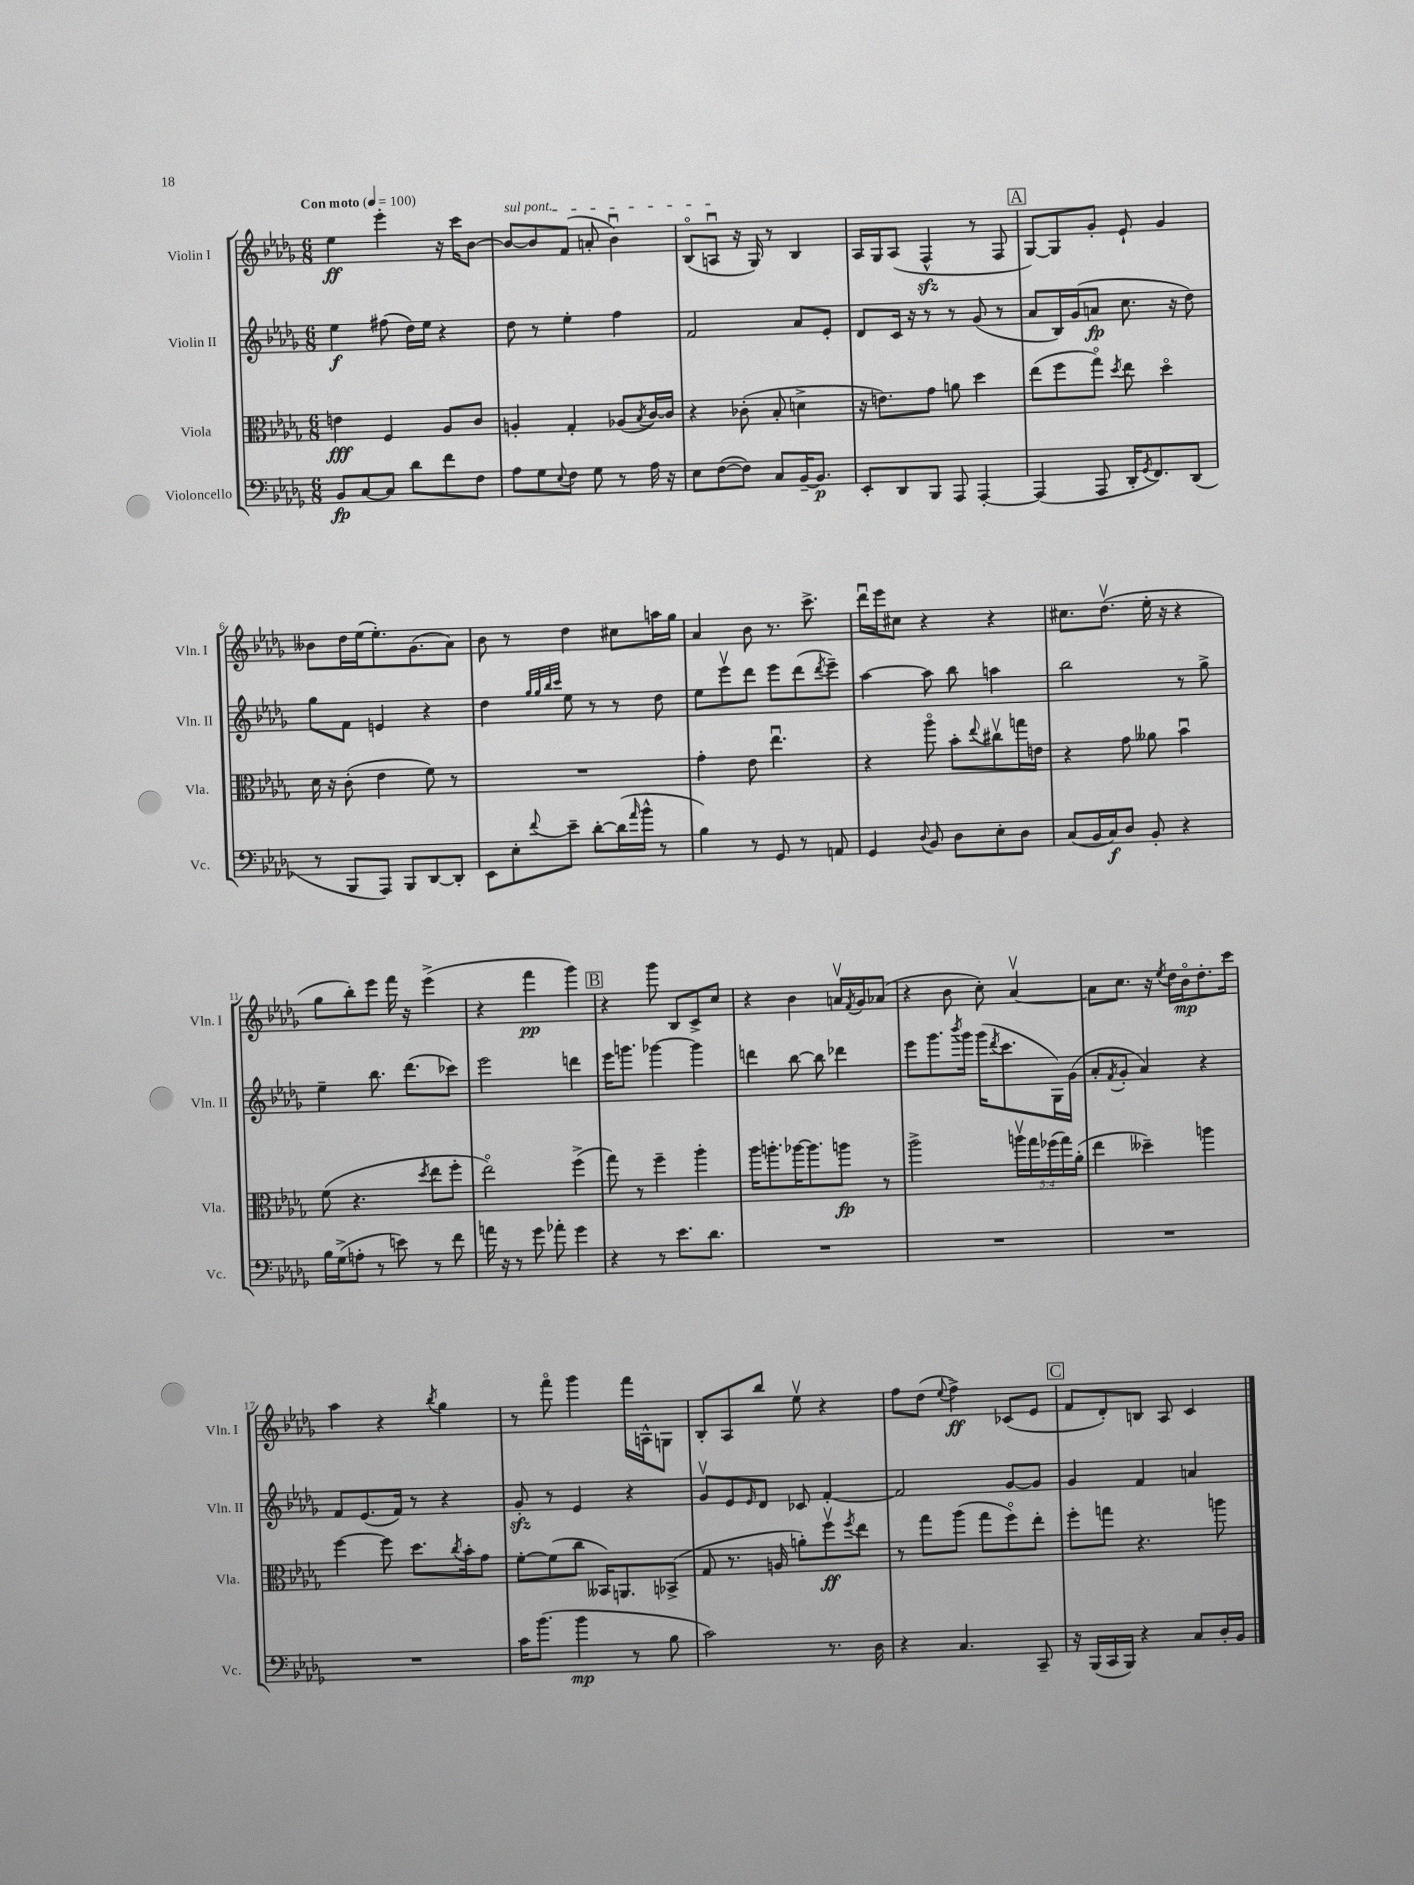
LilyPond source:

<<
\new StaffGroup <<
\new Staff = "s0" \with { instrumentName = "Violin I" shortInstrumentName = "Vln. I" } {
    \clef treble \key des \major \numericTimeSignature \time 6/8 \tempo "Con moto" 4 = 100
    ees''4\ff ees'''4-. r16 c'''16 bes'8~ |
    \once \override TextSpanner.bound-details.left.text = \markup { \italic "sul pont." } bes'8~\startTextSpan bes'8 f'8( a'8-. bes'4\downbow) |
    bes8\flageolet( a8\downbow\stopTextSpan r16 ges16) r8 bes4 |
    aes16 ges16 aes8( f4-^\sfz r8 f8 |
    \mark \markup { \box "A" } ges8~) ges8 ges'8-. ees'8-! ges'4 |
    beses'8 des''16 ees''16( ees''8.-.) ges'8.( aes'8) |
    bes'8 r8 des''4 cis''8 a''16 ges''16 |
    aes'4 bes'8 r8. c'''8.-> |
    des'''16\downbow ees'''16 cis''8 r4 r4 |
    cis''8. des''8.\upbow( ees''16-. r16 r4 |
    ges''8 bes''8-.) ees'''8 f'''16 r16 ees'''4->( |
    r4 f'''4\pp ges'''4) |
    \mark \markup { \box "B" } r4 ges'''8 bes8 c'8-> c''8 |
    r4 bes'4 a'16\upbow \acciaccatura { f'8 } ges'16 aes'8( |
    r4 bes'8 c''8-.) aes'4~\upbow |
    aes'8 c''8. r16 \acciaccatura { ees''8 } des''16 bes'16\flageolet\mp des''8.-. c'''16 |
    aes''4 r4 \acciaccatura { bes''8 } ges''4 |
    r8 f'''8\flageolet ges'''4 f'''16 a16-^ g8 |
    bes8-. aes8 bes''8 ees''8\upbow r4 |
    f''8 des''8( \appoggiatura { ees''8 } f''4->\ff) ces'8( ees'8 |
    \mark \markup { \box "C" } f'8 des'8-.) b8 aes8 c'4 \bar "|." |
}
\new Staff = "s1" \with { instrumentName = "Violin II" shortInstrumentName = "Vln. II" } {
    \clef treble \key des \major \numericTimeSignature \time 6/8
    ees''4\f fis''8( des''16) ees''16 r4 |
    des''8 r8 ees''4-. f''4 |
    f'2 aes'8 ees'8-. |
    des'8 c'16 r16 r8 r8 ges'8( r8 |
    \mark \markup { \box "A" } aes'8 bes16) ges'16( a'8\fp c''8. r16 des''8) |
    ges''8 f'8 e'4 r4 |
    des''4 \grace { ges''32 ges''32 bes''32 c'''32 } ees''8 r8 r8 des''8 |
    ees''8 ees'''8\upbow des'''8 ees'''8 des'''8( \acciaccatura { des'''8 } ees'''8--) |
    aes''4~ aes''8 bes''8 a''4 |
    bes''2 r8 ges''8-> |
    ees''4-- bes''8. des'''8.( ces'''8) |
    ees'''2 d'''4 |
    \mark \markup { \box "B" } ees'''16 g'''8. ges'''4~ ges'''4 |
    d'''4 bes''8~ bes''8 des'''4 |
    ees'''8 ges'''8. \acciaccatura { bes'''8 } ges'''16 ges'''16( \acciaccatura { des'''8 } c'''8. ges16) ges'16( |
    aes'8-. \acciaccatura { f'8 } ges'8-. aes'4) r4 |
    f'8 ees'8.( f'16) r8 r4 |
    ges'8-.\sfz r8 ees'4 r4 |
    ges'8\upbow ees'8 \grace { ees'16 } des'8 ces'8 f'4~-. |
    f'2 ges'8~ ges'8 |
    \mark \markup { \box "C" } ges'4 f'4 a'4 \bar "|." |
}
\new Staff = "s2" \with { instrumentName = "Viola" shortInstrumentName = "Vla." } {
    \clef alto \key des \major \numericTimeSignature \time 6/8 \override Staff.TupletNumber.text = #tuplet-number::calc-fraction-text
    e'4\fff f4 aes8 c'8 |
    a4-. ges4-. aes8( \acciaccatura { bes8 } c'16~) c'16 |
    r4 ces'8-.( bes8-. d'4-> |
    r16 e'8.) ges'8 a'8 des''4 |
    \mark \markup { \box "A" } ees''8( f''8 ges''8\flageolet) \acciaccatura { des''8 } ees''8 des''4\flageolet |
    des'16 r16 c'8-.( ees'4 f'8) r8 |
    R2. |
    ges'4-. ees'8 ees''4.\downbow |
    r4 aes''8\flageolet bes'8-. \appoggiatura { ees''8 } cis''8\upbow g''16 e'16 |
    r4 ges'8 aeses'8 bes'4\downbow |
    f'8( r4. \acciaccatura { des''8 } ees''8 f''8-. |
    ees''2\flageolet) f''4->( |
    \mark \markup { \box "B" } ges''8) r8 f''4-- aes''4-. |
    aes''16 a''8.-. aes''16~ aes''8. a''8\fp r8 |
    aes''2-> \tuplet 5/4 { a''16\upbow ges''16 fes''16( ges''16) aes'16-.( } |
    ees''4 deses''4--) a''4 |
    f''4~ f''8 des''8. \acciaccatura { c''8 } bes'16-. ges'8 |
    f'8~-. f'8( c''8 beses,16) a,8. bes,8->( |
    ges8 r8. a16 a'8-.) f''8\upbow\ff \acciaccatura { f''8 } ees''8 |
    r8 ges''8 aes''8( ges''8 f''8\flageolet) ees''8-. |
    \mark \markup { \box "C" } f''8-. g''8 r4. a''8 \bar "|." |
}
\new Staff = "s3" \with { instrumentName = "Violoncello" shortInstrumentName = "Vc." } {
    \clef bass \key des \major \numericTimeSignature \time 6/8
    bes,8\fp c8~ c8 des'8 f'8 f8 |
    aes8 ges8 \appoggiatura { ees8 } f8 ges8 r8 aes16 r16 |
    ees8 f8~( f8) c8 bes,16~-- bes,8.\p |
    ees,8-. des,8 bes,,8 aes,,8 aes,,4~-. |
    \mark \markup { \box "A" } aes,,4( aes,,8 des,16-. \acciaccatura { ges,8 } f,8.) des,8( |
    r8 bes,,8 aes,,8) bes,,8 des,8~ des,8-. |
    ees,8 ees8-. \appoggiatura { f'8 } ees'8-- des'8~-. des'16( \grace { aes'16 } bes'16-^ r8 |
    bes4) r8 ges,8 r8 a,8 |
    ges,4 \appoggiatura { des8 } bes,8 des8 ees8-. des8 |
    c8( bes,16 c16\f) des8 bes,8-. r4 |
    bes16 ges16->( a8-. r8 e'8) r8 f'8 |
    a'16 r16 r8 ges'8 aes'8-. ges'4 |
    \mark \markup { \box "B" } r4 r8 ees'8. des'8. |
    R2. |
    R2. |
    R2. |
    R2. |
    c'16 bes'8.( bes'4\mp r8 bes8 |
    c'2) r8. des16 |
    r4 c4. c,8-- |
    \mark \markup { \box "C" } r16 bes,,16( c,16 bes,,16) r4 c8 des16-. bes,16 \bar "|." |
}
>>
>>
